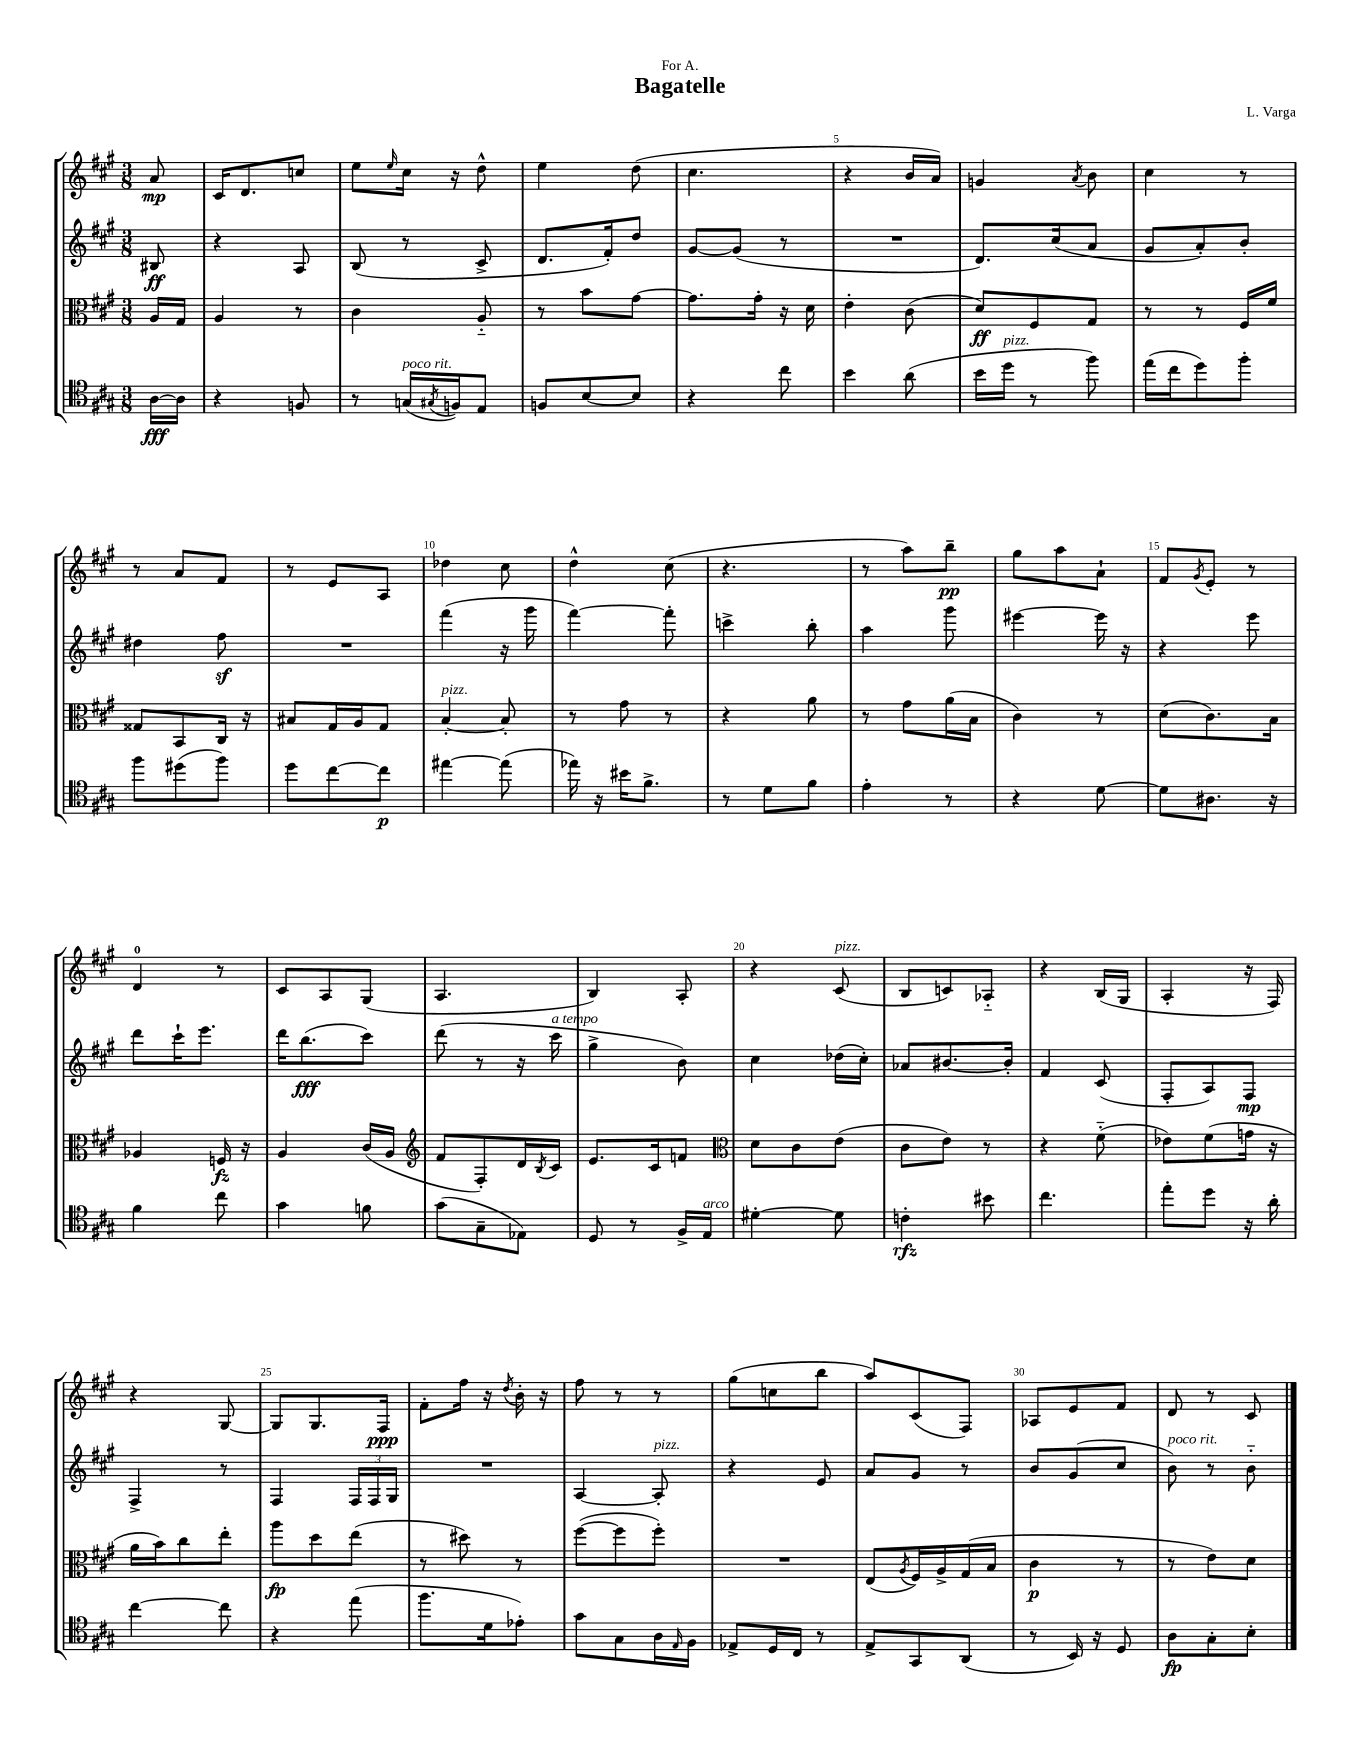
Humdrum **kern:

**kern	**kern	**kern	**kern
*staff4	*staff3	*staff2	*staff1
*clefC4	*clefC3	*clefG2	*clefG2
*k[f#c#g#]	*k[f#c#g#]	*k[f#c#g#]	*k[f#c#g#]
*M3/8	*M3/8	*M3/8	*M3/8
[16A	16A	8B#	8a
16A]	16G#	.	.
=	=	=	=
4r	4A	4r	16c#
.	.	.	8.d
8F	8r	8A	8cc
=	=	=	=
8r	4c#	(8B	8ee
.	.	.	16qqee
(16G	.	8r	16cc#
8qG#	.	.	.
16F)	.	.	16r
8E	8A'~	8c#^	8dd^^
=	=	=	=
8F	8r	8.d	4ee
[8B	8b	.	.
.	.	16f#')	.
8B]	[8g#	8dd	(8dd
=	=	=	=
4r	8.g#]	[8g#	4.cc#
.	.	(8g#]	.
.	16g#'	.	.
8cc#	16r	8r	.
.	16d	.	.
=	=	=	=
4b	4e'	4.r	4r
(8a	(8c#	.	16b
.	.	.	16a)
=	=	=	=
16b	8d)	8.d)	4g
16dd	.	.	.
8r	8F#	.	.
.	.	(16cc#	.
.	.	.	8qa
8ff#)	8G#	8a	8b
=	=	=	=
(16ee	8r	8g#	4cc#
16cc#	.	.	.
8dd)	8r	8a')	.
8ff#'	16F#	8b'	8r
.	16f#	.	.
=	=	=	=
8ff#	8G##	4dd#	8r
(8dd#	8BB	.	8a
8ff#)	16C#	8ff#	8f#
.	16r	.	.
=	=	=	=
8dd	8B#	4.r	8r
[8cc#	16G#	.	8e
.	16A	.	.
8cc#]	8G#	.	8A
=	=	=	=
[4ee#	[4B'	(4fff#	4dd-
(8ee#]	8B']	16r	8cc#
.	.	16ggg#	.
=	=	=	=
16ee-)	8r	[4fff#)	4dd^^
16r	.	.	.
16b#	8g#	.	.
8.f#^	.	.	.
.	8r	8fff#']	(8cc#
=	=	=	=
8r	4r	4ccc^	4.r
8d	.	.	.
8f#	8a	8bb'	.
=	=	=	=
4e'	8r	4aa	8r
.	8g#	.	8aa)
8r	(16a	8ggg#	8bb~
.	16B	.	.
=	=	=	=
4r	4c#)	[4eee#	8gg#
.	.	.	8aa
[8d	8r	16eee#]	8a`
.	.	16r	.
=	=	=	=
8d]	(8d	4r	8f#
.	.	.	8qg#
8.A#	8.c#)	.	8e'
.	.	8eee	8r
16r	16B	.	.
=	=	=	=
4f#	4A-	8ddd	4d
.	.	16ccc#`	.
.	.	8.eee	.
8cc#	16F	.	8r
.	16r	.	.
=	=	=	=
4g#	4A	16ddd	8c#
.	.	(8.bb	.
.	.	.	8A
8f	(16c#	8ccc#)	(8G#
.	16A	.	.
=	=	=	=
*	*clefG2	*	*
(8g#	8f#	(8ddd	4.A
8G#~	8F#')	8r	.
8E-)	16d	16r	.
.	8qB	.	.
.	16c#	16ccc#	.
=	=	=	=
8D	8.e	4gg#^	4B)
8r	.	.	.
.	16c#	.	.
16F#^	8f	8b)	8A'
16E	.	.	.
=	=	=	=
*	*clefC3	*	*
[4d#'	8d	4cc#	4r
.	8c#	.	.
8d#]	(8e	(16dd-	(8c#
.	.	16cc#')	.
=	=	=	=
4c'	8c#	8a-	8B
.	8e)	[8.b#	8c)
8b#	8r	.	8A-'~
.	.	16b#']	.
=	=	=	=
4.cc#	4r	4f#	4r
.	(8f#'~	(8c#	(16B
.	.	.	16G#
=	=	=	=
8ee'	8e-)	8F#'	4A'
8dd	(8f#	8A)	.
16r	16g	8F#	16r
16a'	16r	.	16F#)
=	=	=	=
[4cc#	16a	4F#^	4r
.	16b)	.	.
.	8cc#	.	.
8cc#]	8ee'	8r	[8G#
=	=	=	=
4r	8aa	4F#	8G#]
.	8dd	.	8.G#
(8ee	(8ee	24F#	.
.	.	24F#	.
.	.	.	16F#
.	.	24G#	.
=	=	=	=
8.ff#	8r	4.r	8f#'
.	8dd#)	.	16ff#
16d	.	.	16r
.	.	.	8qdd
8e-')	8r	.	16b'
.	.	.	16r
=	=	=	=
8g#	([8ff#	[4A	8ff#
8G#	8ff#]	.	8r
16A	8ff#')	8A']	8r
16qqE	.	.	.
16F#	.	.	.
=	=	=	=
8E-^	4.r	4r	(8gg#
16D	.	.	8cc
16C#	.	.	.
8r	.	8e	8bb
=	=	=	=
8E^	(8E	8a	8aa)
.	8qA	.	.
8GG#	16F#)	8g#	(8c#
.	16A^	.	.
(8AA	(16G#	8r	8F#)
.	16B	.	.
=	=	=	=
8r	4c#	8b	8A-
16BB)	.	(8g#	8e
16r	.	.	.
8D	8r	8cc#	8f#
=	=	=	=
8A	8r	8b)	8d
8G#'	8e)	8r	8r
8B'	8d	8b'~	8c#
==	==	==	==
*-	*-	*-	*-
